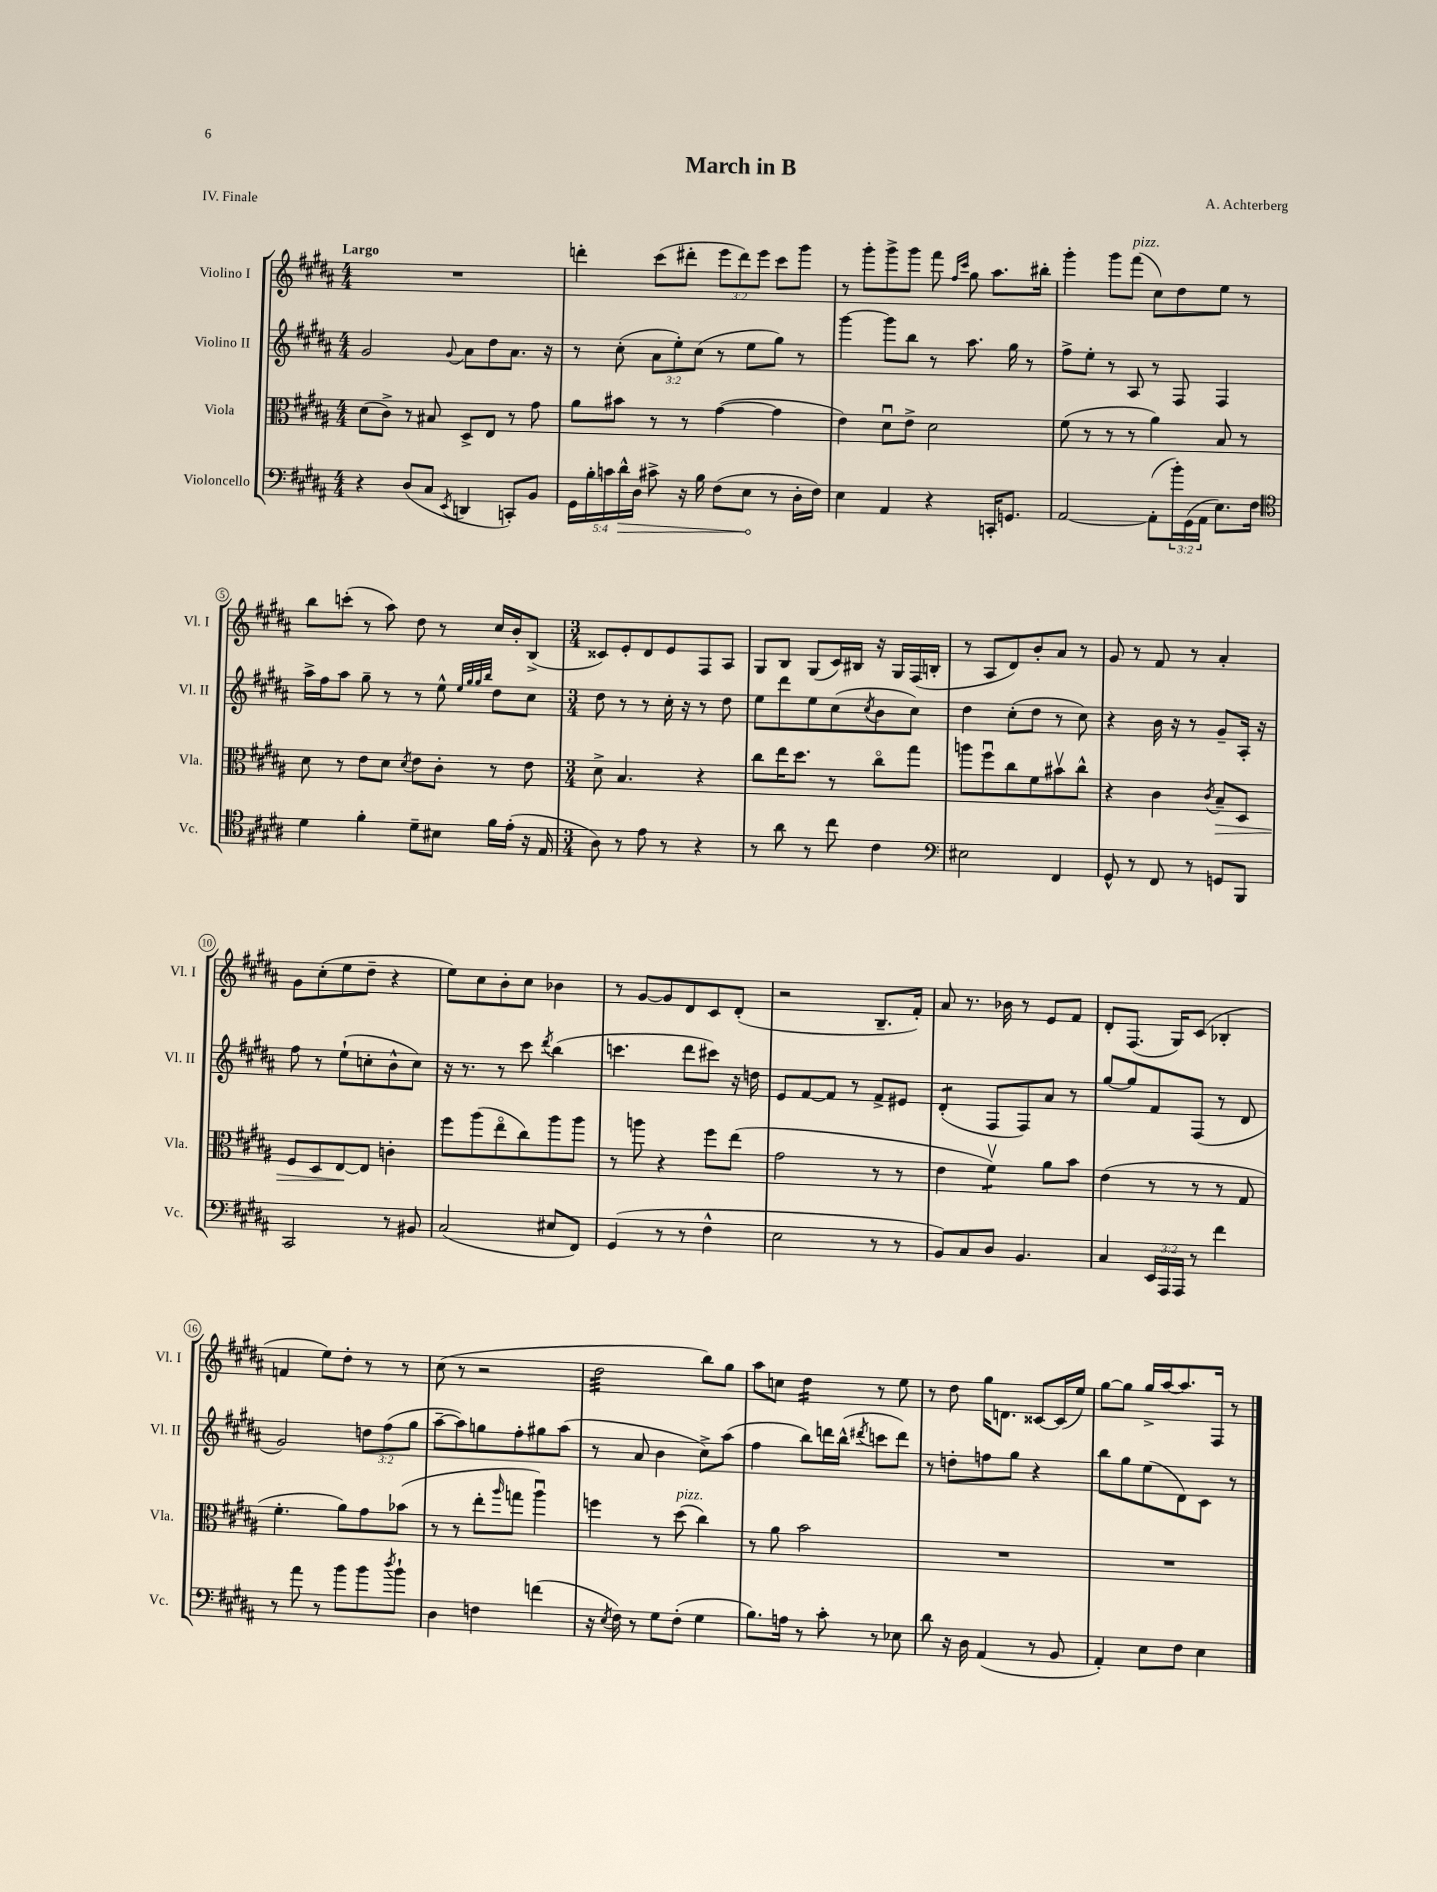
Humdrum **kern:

**kern	**kern	**kern	**kern
*staff4	*staff3	*staff2	*staff1
*clefF4	*clefC3	*clefG2	*clefG2
*k[f#c#g#d#a#]	*k[f#c#g#d#a#]	*k[f#c#g#d#a#]	*k[f#c#g#d#a#]
*M4/4	*M4/4	*M4/4	*M4/4
4r	(8d#	2g#	1r
.	8c#^)	.	.
(8D#	8r	.	.
8C#	8B#	.	.
8qEE	.	8qqg#	.
4DD	8D#^	8a#	.
.	8E	8dd#	.
8CC')	8r	8.a#	.
8BB	8g#	.	.
.	.	16r	.
=	=	=	=
20GG#	8a#	8r	4ddd'
20B'	.	.	.
20c	.	.	.
.	8b#	(8cc#'	.
20d#^^	.	.	.
20D#	.	.	.
8c#^	8r	12a#	(8ccc#
.	.	12ee')	.
16r	8r	.	8ddd#'
.	.	(12cc#	.
16B	.	.	.
(8F#	([4g#	8r	12eee
.	.	.	12ddd#)
8E	.	8ee	.
.	.	.	12eee
8r	4g#]	8gg#)	8ccc#
16D#'	.	8r	8ggg#
16F#)	.	.	.
=	=	=	=
4E	4e)	[4ggg#	8r
.	.	.	8ggg#'
4AA#	8d#u	8ggg#]	8ggg#^
.	8e^	8bb	8ggg#
4r	2d#	8r	8fff#
.	.	.	16qqff#
.	.	.	16qqccc#
.	.	8.aa#	8gg#
16CC'	.	.	8.aa#
8.GG	.	16gg#	.
.	.	8r	.
.	.	.	16bb#'
=	=	=	=
[2AA#	(8f#	8ff#^	4ggg#'
.	8r	8ee'	.
.	8r	8r	8ggg#
.	8r	8A#	(8fff#
(8AA#']	4a#)	8r	8cc#)
24b')	.	8F#	8dd#
(24GG#	.	.	.
24AA#	.	.	.
8.E)	8B	4F#	8ee
.	8r	.	8r
16F#	.	.	.
=	=	=	=
*clefC4	*	*	*
4d#	8d#	16aa#^	8bb
.	.	16ff#	.
.	8r	8aa#	(8ccc'
4f#'	8e	8gg#~	8r
.	8d#	8r	8aa#)
.	8qd#	.	.
8d#~	8e	8r	8dd#
8B#	8c#'	8ee^^	8r
.	.	32qqee	.
.	.	32qqgg#	.
.	.	32qqgg#	.
.	.	32qqbb	.
16f#	8r	8dd#	16cc#
(16e'	.	.	16b'
16r	8e	8cc#	(8B^
16E	.	.	.
=	=	=	=
*M3/4	*M3/4	*M3/4	*M3/4
8A#)	8d#^	8dd#	8c##)
8r	4.B	8r	8e'
8e	.	8r	8d#
8r	.	16cc#'	8e
.	.	16r	.
4r	4r	8r	8F#
.	.	8dd#	8A#
=	=	=	=
8r	8cc#	8ee	8G#
8a#	16ee	8ddd#	8B
.	8.dd#	.	.
8r	.	8ee	(8G#
8cc#	8r	(8cc#	16c#)
.	.	.	16B#
.	.	8qcc#	.
4c#	8cc#o	8b	16r
.	.	.	16G#
.	8gg#	8cc#)	(16F#
.	.	.	16B'
=	=	=	=
*clefF4	*	*	*
2E#	8aa	4dd#	8r
.	8ff#u	.	8A#
.	8cc#	(8cc#'	8d#)
.	8f#	8dd#	8b'
4FF#	8b#v	8r	8a#
.	8cc#^^	8cc#)	8r
=	=	=	=
8GG#^^	4r	4r	8g#
8r	.	.	8r
8FF#	4c#	16b	8f#
.	.	16r	.
8r	.	8r	8r
.	8qc#	.	.
8GG	8B~	8g#~	4a#'
8BBB	8D#	16A#'	.
.	.	16r	.
=	=	=	=
2CC#	8F#	8ff#	8g#
.	8D#	8r	(8cc#'
.	[8E	(8ee`	8ee
.	8E]	8cc'	8dd#~
8r	4c'	8b^^	4r
8BB#	.	8cc)	.
=	=	=	=
(2C#	8ff#	16r	8ee)
.	.	8.r	.
.	(8aa#	.	8cc#
.	8eeo	8r	8b'
.	8cc#)	8ccc#	8cc#
.	.	8qddd#	.
8E#	8aa#	(4bb	4b-
8FF#)	8aa#	.	.
=	=	=	=
(4GG#	8r	4.ccc	8r
.	8aa	.	[8g#
8r	4r	.	8g#]
8r	.	8ddd#	8d#
4F#^^	8ff#	8ccc#)	8c#
.	(8ee	16r	(8d#'
.	.	16dd	.
=	=	=	=
2E	2g#	8e	2r
.	.	[8f#	.
.	.	8f#]	.
.	.	8r	.
8r	8r	8f#^	8.B~
8r	8r	8e#	.
.	.	.	16f#')
=	=	=	=
8BB)	4e	(4d#'	8a#
8C#	.	.	8.r
8D#	4f#v)	8F#	.
.	.	.	16b-
4.BB	.	8F#)	8r
.	8a#	8a#	8e
.	8b	8r	8f#
=	=	=	=
4C#	(4e	[8gg#	8d#'
.	.	8gg#]	(8.F#
24EE	8r	8f#	.
24AAA#	.	.	.
.	.	.	16G#)
24AAA#	.	.	.
8r	8r	(8F#	(8c#
4f#	8r	8r	4B-'
.	8G#	8d#	.
=	=	=	=
8r	4.f#'	2g#)	4f
8a#	.	.	.
8r	.	.	8ee)
8b	8a#)	.	8dd#'
8b	8g#	12dd	8r
.	.	(12ff#	.
8qdd#	.	.	.
8b`	(8b-	.	8r
.	.	12gg#	.
=	=	=	=
4D#	8r	[8aa#~	(8cc#
.	8r	8aa#])	8r
4F	8ee'	8gg	2r
.	16qqaa#	.	.
.	8gg	8ff#'	.
(4f	4aa#u)	8gg#	.
.	.	(8aa#	.
=	=	=	=
16r	4ff	8r	2dd#
8qE	.	.	.
16F#)	.	.	.
8r	.	8a#	.
8G#	8r	4b	.
(8F#'	(8dd#	.	.
4G#	4cc#)	8cc#^)	8bb)
.	.	(8aa#	8gg#
=	=	=	=
8.B)	8r	4ff#	8aa#
.	8a#	.	8cc
16A	.	.	.
8r	2b	8bb)	4dd#
8c#'	.	16ddd	.
.	.	(16bb^^	.
.	.	8qddd#	.
8r	.	8ccc	8r
8E-	.	8ddd#)	8ee
=	=	=	=
8d#	2.r	8r	8r
16r	.	8dd'	8dd#
16D#	.	.	.
(4AA#	.	8ff	16gg#
.	.	.	8.d
.	.	8gg#	.
8r	.	4r	[8c##
8BB	.	.	(16c##]
.	.	.	16ee)
=	=	=	=
4AA#')	2.r	8bb	[8gg#
.	.	8gg#	8gg#]
8E	.	(8ee	16gg#^
.	.	.	[16aa#
8F#	.	8d#)	8.aa#]
4E	.	8c#	.
.	.	.	16F#
.	.	8r	8r
==	==	==	==
*-	*-	*-	*-
